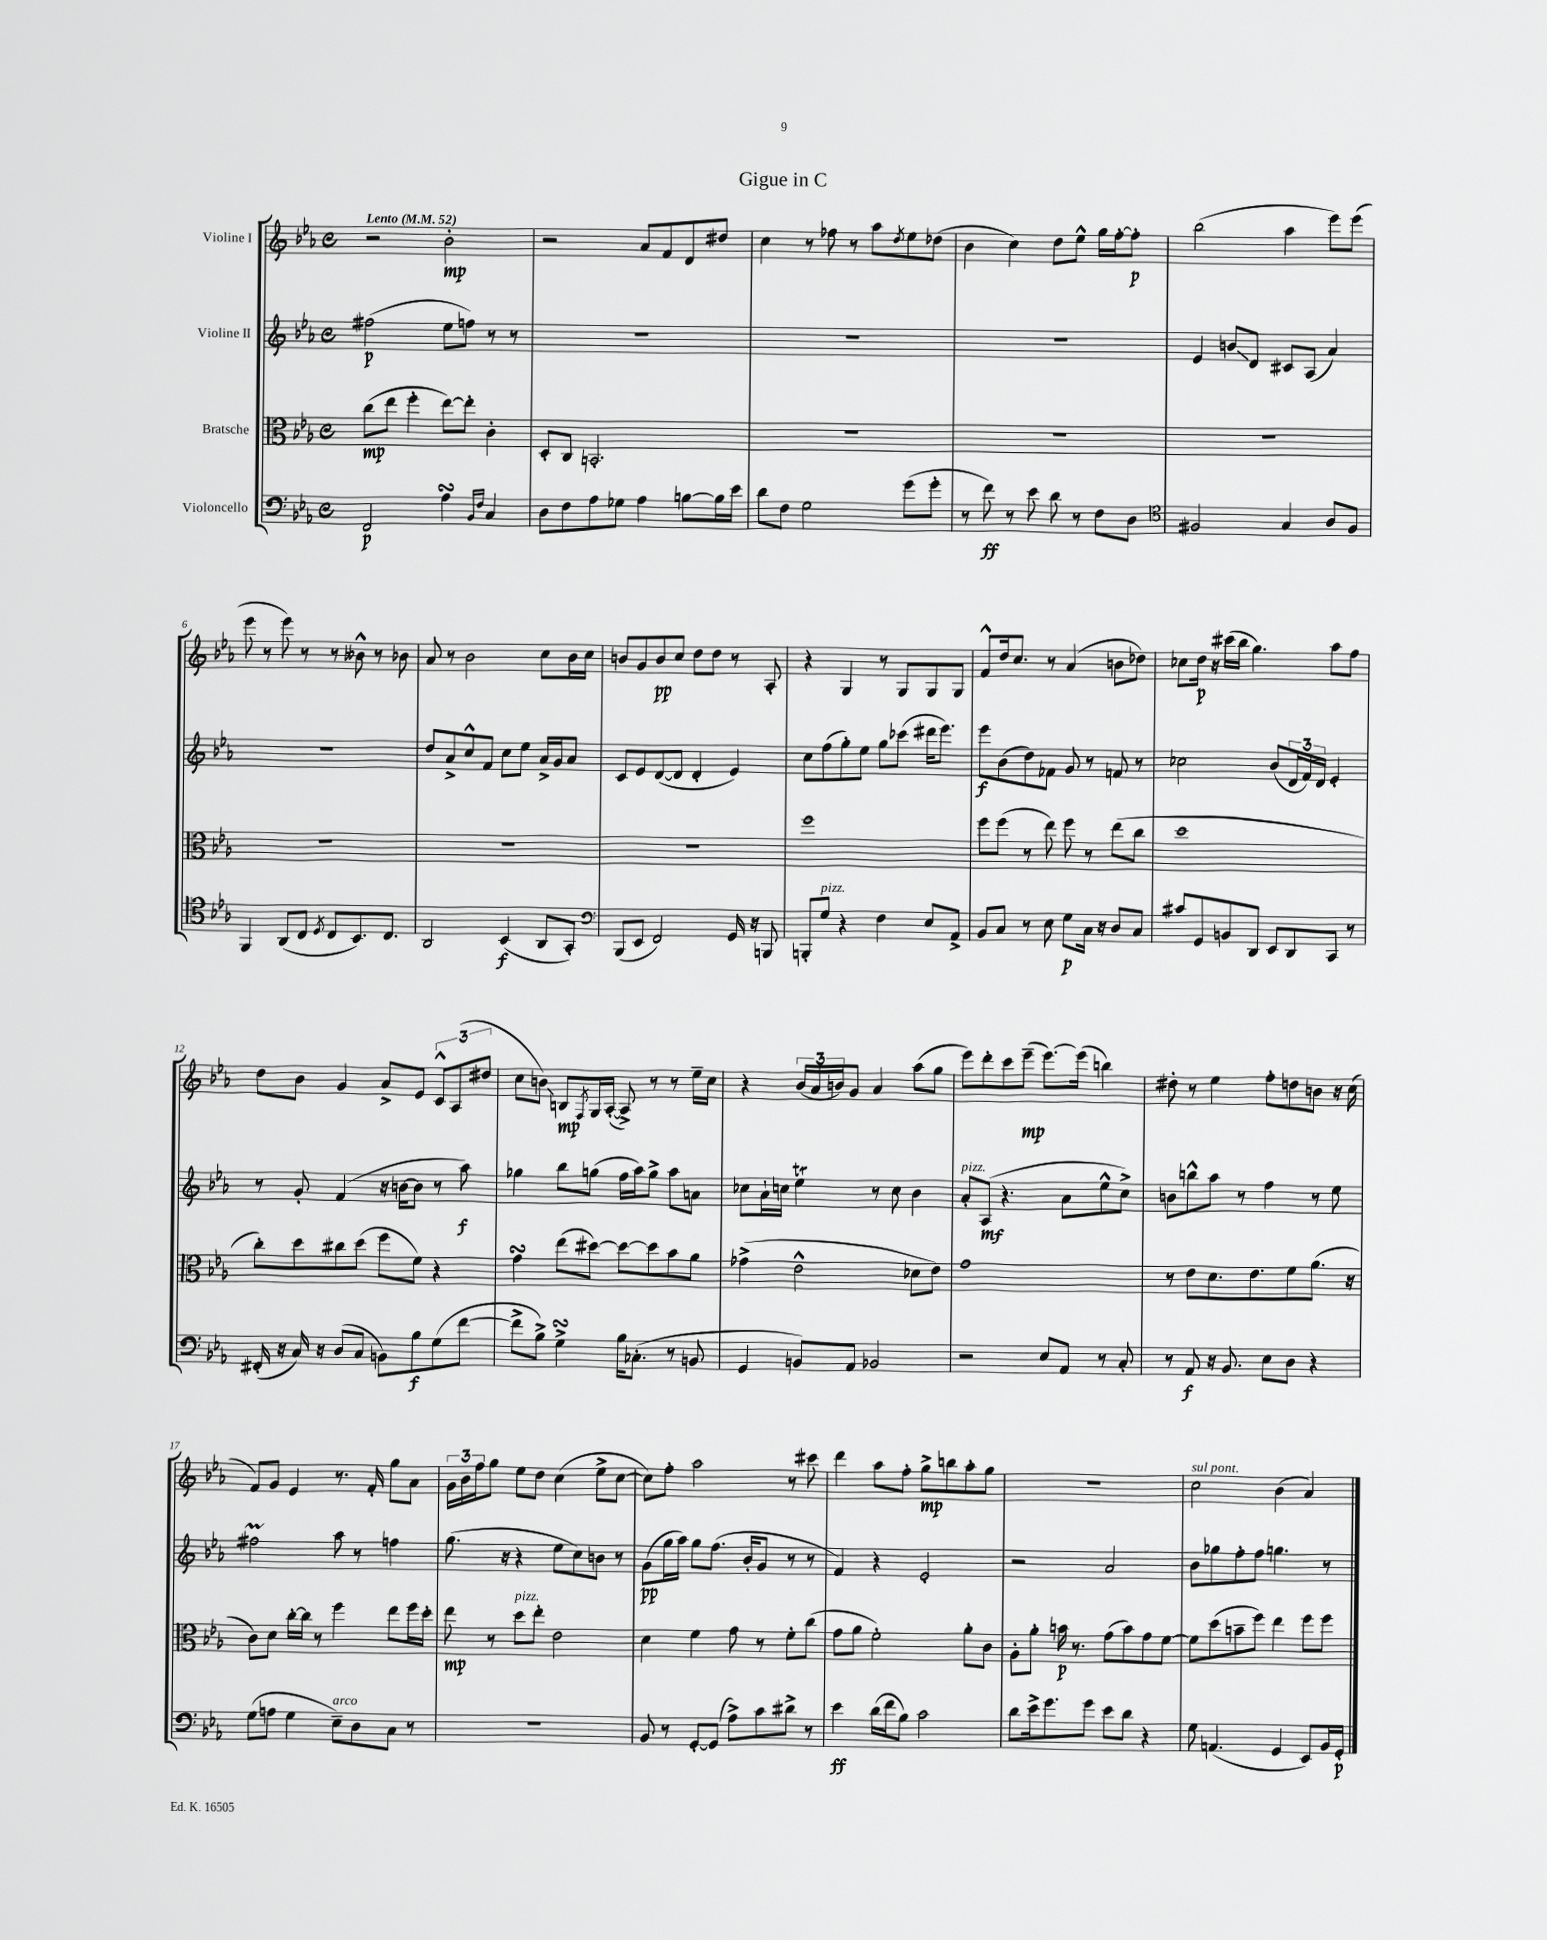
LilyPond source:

\header { title = "Gigue in C" }
<<
\new StaffGroup <<
\new Staff = "s0" \with { instrumentName = "Violine I" } {
    \clef treble \key ees \major \defaultTimeSignature \time 4/4 \tempo "Lento" 4 = 52
    r2 bes'2-.\mp |
    r2 aes'8 f'8 d'8 dis''8 |
    c''4 r8 fes''8 r8 aes''8 \acciaccatura { d''8 } ees''8 des''8( |
    bes'4 c''4) d''8 ees''8-^ g''16 f''16~-. f''8-.\p |
    bes''2( aes''4 ees'''8) ees'''8( |
    ees'''8 r8 ees'''8) r8 r8 beses'8-^ r8 bes'8 |
    aes'8 r8 bes'2 c''8 bes'16 c''16 |
    b'8 g'8 b'8\pp c''8 d''8 d''8 r8 aes8-. |
    r4 g4 r8 g8 g8 g8 |
    f'8-^ d''16 c''8. r8 aes'4( b'8 des''8) |
    ces''8 d''16\p r16 cis'''16( bes''16 g''4.) aes''8 f''8 |
    d''8 bes'8 g'4 aes'8-> ees'8 \tuplet 3/2 { c'8-^ aes8( dis''8 } |
    c''8 b'8\glissando) b8\mp \acciaccatura { f8 } g16 aes16~-.( aes8->) r8 r8 ees''16-- c''16 |
    r4 \tuplet 3/2 { bes'16( aes'16 b'16) } g'8 aes'4 aes''8( g''8 |
    ees'''8) d'''8-. c'''8 ees'''8--\mp( ees'''8.~) ees'''16( b''4) |
    dis''8-. r8 ees''4 f''8-. d''8 b'8 r16 c''16( |
    f'8) g'8 ees'4 r8. f'16-. g''8 aes'8 |
    \tuplet 3/2 { g'16 bes'16 f''16 } g''8 ees''8 d''8 c''4( ees''8-> c''8~ |
    c''8) f''8-. aes''2 r8 cis'''8 |
    d'''4 aes''8 f''8-. g''8->\mp b''8 aes''8-. g''8 |
    R1 |
    c''2^\markup { \italic "sul pont." } bes'4( aes'4) \bar "|." |
}
\new Staff = "s1" \with { instrumentName = "Violine II" } {
    \clef treble \key ees \major \defaultTimeSignature \time 4/4
    fis''2\p( ees''8 f''8) r8 r8 |
    R1 |
    R1 |
    R1 |
    ees'4 b'8\glissando d'8 cis'8 aes8( aes'4) |
    R1 |
    d''8 aes'8-> c''8-^ f'8 c''8 ees''8 aes'16-> g'16 aes'8 |
    c'8 ees'8 d'8~( d'8 d'4-. ees'4) |
    c''8 f''8( g''8-.) ees''8 g''8 ces'''8( dis'''16 ees'''8.) |
    ees'''8\f bes'8( d''8) fes'8 g'8 r8 f'8 r8 |
    ces''2 bes'8( \tuplet 3/2 { d'16 f'16) d'16 } ees'4-. |
    r8 g'8-. f'4( r16 b'16~ b'8 r8 aes''8\f) |
    ges''4 bes''8 g''8( f''16 aes''16) g''8-> aes''8 a'8 |
    ces''8 aes'16-! c''16 ees''4\trill r8 c''8 bes'4 |
    aes'8-.^\markup { \italic "pizz." } aes8\mf( r4. aes'8 ees''8-^ c''8->) |
    b'8 b''8-^ aes''8 r8 f''4 r8 ees''8 |
    fis''2\prall aes''8 r8 f''4 |
    g''8.( r16 r4 ees''8 c''8) b'8 r8 |
    g'8\pp( g''16 aes''16) g''8 f''8.( bes'16-. g'8 r8 r8 |
    f'4) r4 ees'2-. |
    r2 aes'2 |
    bes'8 ges''8 f''8-. f''8 g''4. r8 \bar "|." |
}
\new Staff = "s2" \with { instrumentName = "Bratsche" } {
    \clef alto \key ees \major \defaultTimeSignature \time 4/4
    c''8\mp( ees''8 f''4-. ees''8~) ees''8-. c'4-. |
    d8-. c8 b,2.-. |
    R1 |
    R1 |
    R1 |
    R1 |
    R1 |
    R1 |
    f''1 |
    f''8 f''8( r8 ees''8) f''8 r8 ees''8( c''8 |
    d''1 |
    c''8-.) d''8 cis''8 d''8( f''8 f'8) r4 |
    g'4\turn ees''8( dis''8~) dis''8~ dis''8 bes'8 aes'8 |
    ges'4->( ees'2-^ des'8 ees'8) |
    g'1 |
    r8 ees'8 d'8. ees'8. f'8 aes'8.( r16 |
    c'8) d'8 c''16~-. c''16 r8 f''4 ees''8 f''16 d''16-. |
    ees''8\mp r8 d''8^\markup { \italic "pizz." } ees''8-. ees'2 |
    d'4 f'4 g'8 r8 f'8-. c''8( |
    g'8 aes'8 f'2-.) aes'8-. c'8 |
    aes8-. aes'8-. b'16\p r8. g'8( b'8) g'8 f'8~ |
    f'8 d''8( b'8-- f''8) ees''4 f''8 f''8 \bar "|." |
}
\new Staff = "s3" \with { instrumentName = "Violoncello" } {
    \clef bass \key ees \major \defaultTimeSignature \time 4/4
    f,2\p aes4\turn \grace { bes,16 f16 } c4 |
    d8 f8 aes8 ges8 aes4 b8~ b16 ees'16 |
    d'8 f8 g2 g'8( g'8-. |
    r8 f'8\ff) r8 ees'8 d'8 r8 f8 d8 |
    \clef tenor fis2 g4 aes8 fis8 |
    f,4 aes,8( c8 \acciaccatura { d8 } c8 bes,8.) c8. |
    aes,2 bes,4\f( aes,8 g,8-.) |
    \clef bass bes,,8( ees,8 f,2) g,16 r16 b,,8 |
    b,,8-. g8^\markup { \italic "pizz." } r4 f4 ees8 aes,8-> |
    bes,8 c8 r8 ees8 g8\p c16 r16 d8 c8 |
    cis'8 g,8 b,8 d,8 ees,8 d,8 c,8 r8 |
    fis,16-.( r16 c16) r16 d8( c8 b,8) bes8\f g8( f'8~ |
    f'8-> bes8->) g4->\turn bes16 ces8.-.( r8 b,8 |
    g,4 b,8) aes,8 bes,2 |
    r2 ees8 aes,8 r8 c8-. |
    r8 aes,8\f r16 bes,8. ees8 d8 r4 |
    g8( a8 g4 ees8--^\markup { \italic "arco" }) d8 c8 r8 |
    r1 |
    bes,8 r8 g,8~-. g,8( aes8->) c'8 dis'8-> r8 |
    ees'4\ff d'16( f'16 bes8) c'2 |
    d'8 ees'16-> g'8. g'8 ees'8 d'8 r4 |
    g8 a,4.( g,4 ees,8) bes,16 g,16-.\p \bar "|." |
}
>>
>>
